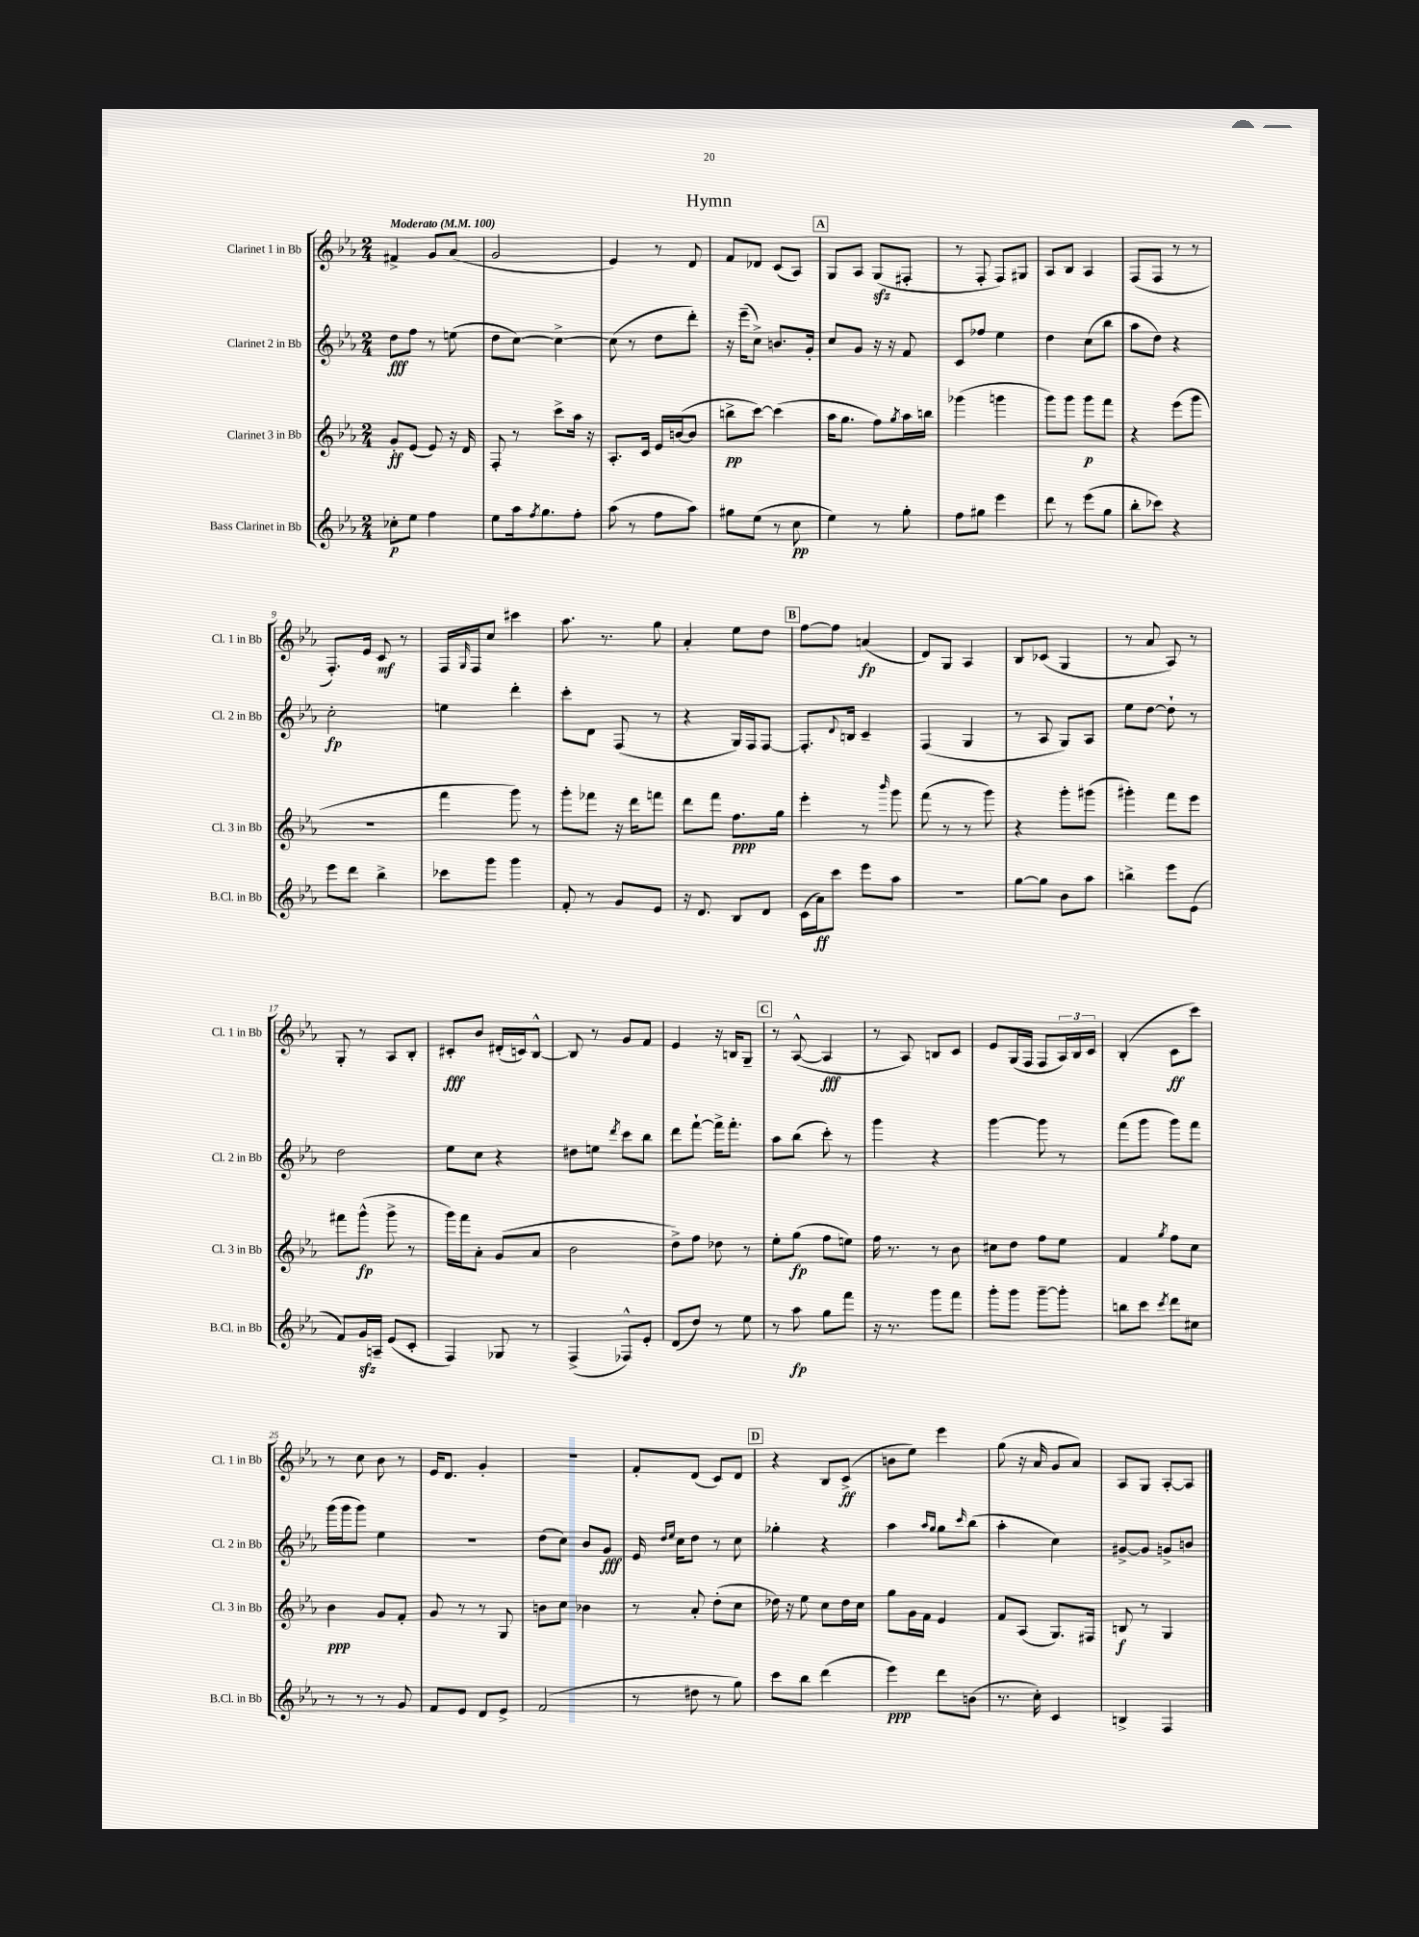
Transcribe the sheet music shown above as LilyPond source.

\header { title = "Hymn" }
<<
\new StaffGroup <<
\new Staff = "s0" \with { instrumentName = "Clarinet 1 in Bb" shortInstrumentName = "Cl. 1 in Bb" } {
    \clef treble \key ees \major \numericTimeSignature \time 2/4 \tempo "Moderato" 4 = 100
    fis'4-> g'8 aes'8( |
    g'2 |
    ees'4) r8 d'8 |
    f'8 des'8 c'8( aes8) |
    \mark \markup { \box "A" } g8 aes8 g8\sfz( fis8-. |
    r8 f8-. f8) gis8 |
    aes8 bes8 aes4 |
    f8( f8 r8 r8 |
    f8.-.) ees'16 c'8\mf r8 |
    f16 \grace { g16 } f16 c''8 cis'''4 |
    aes''8. r8. g''8 |
    aes'4-. ees''8 d''8 |
    \mark \markup { \box "B" } f''8~ f''8 a'4\fp( |
    d'8) g8 aes4 |
    bes8 ces'8( g4 |
    r8 aes'8 aes8) r8 |
    g8-. r8 aes8 bes8-. |
    cis'8-.\fff bes'8 dis'16-.( c'16) bes8~-^ |
    bes8 r8 g'8 f'8 |
    ees'4 r16 b16 g8-- |
    \mark \markup { \box "C" } r8 aes8~-^( aes4\fff |
    r8 aes8) b8 c'8 |
    ees'8 g16( f16 f8 \tuplet 3/2 { aes16) bes16 c'16 } |
    bes4-.( c'8\ff c'''8) |
    r8 c''8 bes'8 r8 |
    ees'16 d'8. g'4-. |
    r2 |
    f'8-. d'8( c'8) d'8 |
    \mark \markup { \box "D" } r4 bes8 c'8->\ff( |
    b'8 ees''8) ees'''4 |
    g''8( r16 aes'16 g'8 aes'8) |
    aes8 g8 aes8~-. aes8 \bar "|." |
}
\new Staff = "s1" \with { instrumentName = "Clarinet 2 in Bb" shortInstrumentName = "Cl. 2 in Bb" } {
    \clef treble \key ees \major \numericTimeSignature \time 2/4
    d''8\fff f''8 r8 e''8( |
    d''8 c''8~) c''4~-> |
    c''8( r8 d''8 d'''8-.) |
    r16 ees'''16--( c''8->) b'8. g'16-. |
    \mark \markup { \box "A" } c''8 g'8 r16 r16 f'8 |
    c'8 fes''8 ees''4 |
    d''4 c''8( bes''8 |
    aes''8 d''8) r4 |
    c''2-.\fp |
    e''4 d'''4-. |
    c'''8-. d'8 f8( r8 |
    r4 g16) f16 f8~ |
    \mark \markup { \box "B" } f8.-. \appoggiatura { d'8 } b16 c'4-- |
    f4( g4 |
    r8 aes8 g8) aes8 |
    ees''8 d''8~ d''8-! r8 |
    d''2 |
    ees''8 c''8 r4 |
    dis''8 e''8 \acciaccatura { d'''8 } c'''8 bes''8 |
    d'''8 f'''8~-! f'''16-> f'''8.-. |
    \mark \markup { \box "C" } aes''8 bes''8( c'''8-.) r8 |
    g'''4 r4 |
    g'''4~ g'''8 r8 |
    f'''8( g'''8 g'''8) f'''8 |
    g'''16( g'''16 g'''8) ees''4 |
    r2 |
    d''8( c''8) bes'8 g'8\fff |
    ees'16 \grace { d''16 ees''16 } c''16 d''8 r8 c''8 |
    \mark \markup { \box "D" } ges''4-. r4 |
    aes''4 \grace { aes''16 g''16 } g''8 \grace { c'''16 } bes''8( |
    aes''4-. c''4) |
    gis'8~-> gis'8 g'8-> b'8 \bar "|." |
}
\new Staff = "s2" \with { instrumentName = "Clarinet 3 in Bb" shortInstrumentName = "Cl. 3 in Bb" } {
    \clef treble \key ees \major \numericTimeSignature \time 2/4
    g'8-.\ff ees'8( ees'8) r16 d'16 |
    f8-. r8 c'''8-> aes''16 r16 |
    aes8.-. c'16 ees'16 b'16~( b'8 |
    b''8->\pp c'''8~) c'''4( |
    \mark \markup { \box "A" } aes''16 g''8. f''8) \acciaccatura { g''8 } aes''16 b''16 |
    ges'''4( g'''4 |
    g'''8) g'''8 g'''8\p f'''8 |
    r4 ees'''8( g'''8 |
    R2 |
    f'''4 g'''8) r8 |
    g'''8-. fes'''8 r16 d'''16 f'''8 |
    d'''8 f'''8 f''8.\ppp g''16 |
    \mark \markup { \box "B" } ees'''4-. r8 \grace { bes'''16 } g'''8 |
    f'''8( r8 r8 g'''8) |
    r4 g'''8-. gis'''8( |
    gis'''4-.) f'''8 ees'''8 |
    fis'''8 g'''8-^\fp( g'''8-> r8 |
    g'''16) f'''16 aes'8-. g'8( aes'8 |
    bes'2 |
    d''8->) f''8 des''8 r8 |
    \mark \markup { \box "C" } ees''8-. g''8\fp( f''8 e''8) |
    f''16 r8. r8 bes'8 |
    cis''8 d''8 f''8 ees''8 |
    f'4 \acciaccatura { g''8 } f''8 c''8 |
    bes'4\ppp g'8 f'8-. |
    g'8 r8 r8 g8 |
    b'8 c''8 bes'4 |
    r8 aes'8-. d''8-.( c''8 |
    \mark \markup { \box "D" } des''16) r16 ees''8 c''8 des''16 c''16 |
    g''8 g'16 f'16 ees'4 |
    f'8 aes8( g8.) fis16 |
    b8\f r8 g4 \bar "|." |
}
\new Staff = "s3" \with { instrumentName = "Bass Clarinet in Bb" shortInstrumentName = "B.Cl. in Bb" } {
    \clef treble \key ees \major \numericTimeSignature \time 2/4
    ces''8-.\p ees''8 f''4 |
    ees''8 aes''16 \acciaccatura { f''8 } g''8. f''8-. |
    aes''8( r8 f''8 aes''8) |
    gis''8 ees''8( r8 c''8\pp |
    \mark \markup { \box "A" } ees''4) r8 g''8-. |
    f''8 gis''8 ees'''4 |
    d'''8 r8 ees'''8( g''8 |
    bes''8-. ces'''8) r4 |
    ees'''8 d'''8 bes''4-> |
    ces'''8 g'''8 g'''4 |
    f'8-. r8 g'8 ees'8 |
    r16 d'8. bes8 d'8 |
    \mark \markup { \box "B" } c'16( aes'16\ff) c'''8 ees'''8 aes''8 |
    r2 |
    g''8~ g''8 bes'8 aes''8 |
    b''4-> ees'''8 ees'8( |
    f'8) g'16\sfz a16-- ees'8( c'8-. |
    f4) ges8 r8 |
    f4->( fes8-^) ees'8-. |
    d'8( d''8) r8 ees''8 |
    \mark \markup { \box "C" } r8 aes''8\fp g''8 f'''8 |
    r16 r8. g'''8 f'''8 |
    g'''8-. g'''8 g'''8~-- g'''8-. |
    b''8 c'''8 \acciaccatura { c'''8 } d'''8 cis''8 |
    r8 r8 r8 g'8 |
    f'8 ees'8 d'8 ees'8-> |
    f'2( |
    r8 dis''8 r8 g''8) |
    \mark \markup { \box "D" } c'''8 bes''8 d'''4( |
    ees'''4\ppp) d'''8 b'8( |
    r8. c''16-.) c'4 |
    b4-> f4 \bar "|." |
}
>>
>>
